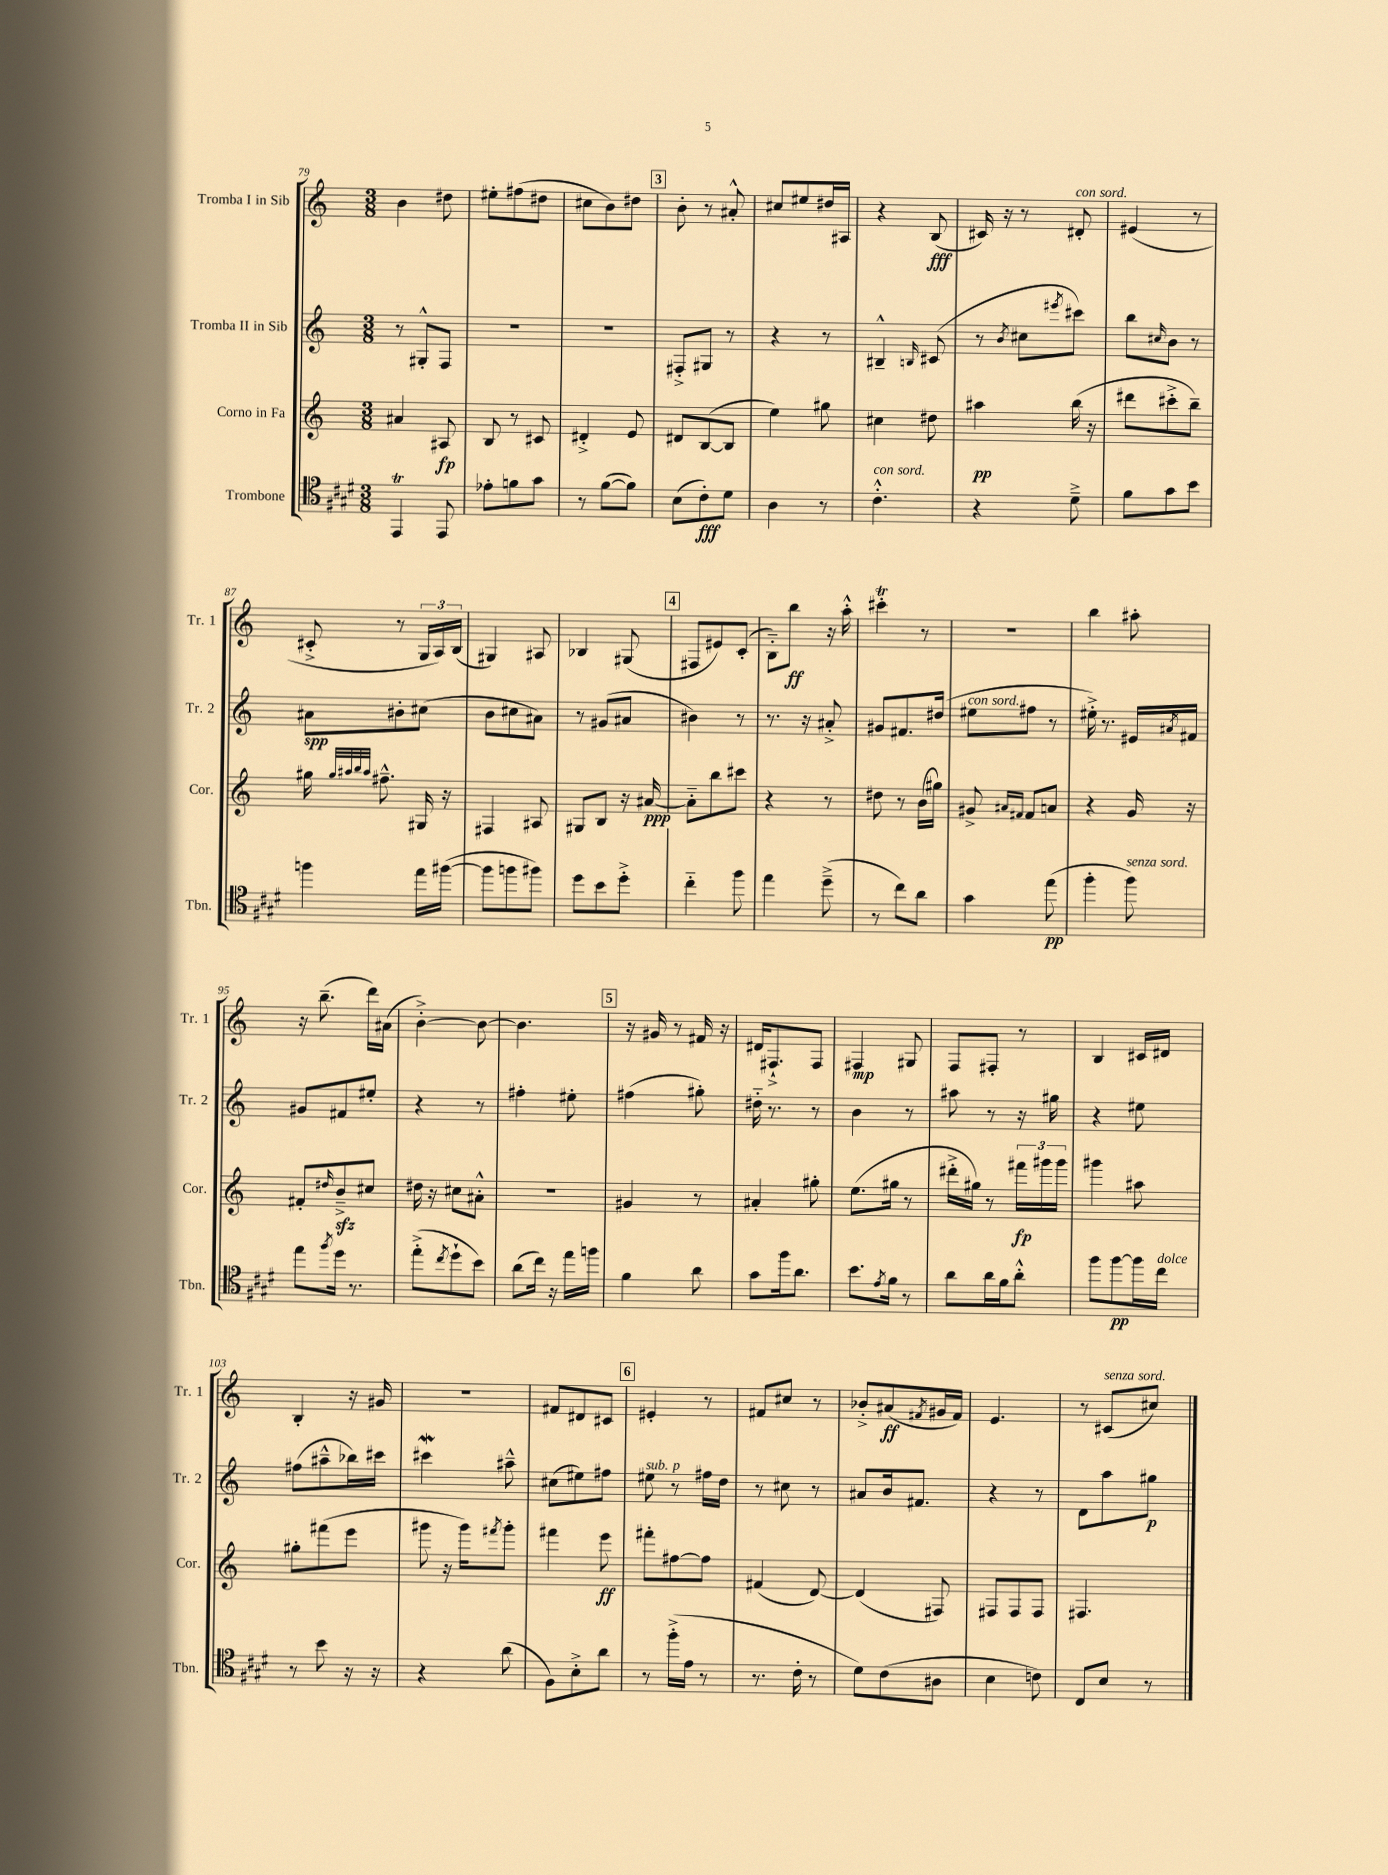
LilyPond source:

<<
\new StaffGroup <<
\new Staff = "s0" \with { instrumentName = "Tromba I in Sib" shortInstrumentName = "Tr. 1" } {
    \clef treble \key c \major \numericTimeSignature \time 3/8
    b'4 dis''8 |
    eis''8-. fis''8( dis''8 |
    cis''8 b'8) dis''8 |
    \mark \markup { \box "3" } b'8-. r8 ais'8-.-^ |
    cis''8 eis''8 dis''16 ais16 |
    r4 b8\fff( |
    cis'16) r16 r8 dis'8-.^\markup { \italic "con sord." } |
    eis'4( r8 |
    cis'8-.-> r8 \tuplet 3/2 { g16 a16) b16( } |
    gis4) ais8 |
    bes4 gis8( |
    \mark \markup { \box "4" } fis8 eis'8) c'8-.( |
    b8-_) b''8\ff r16 a''16-.-^ |
    cis'''4-.\trill r8 |
    R4. |
    b''4 ais''8-. |
    r16 b''8.--( d'''16) ais'16( |
    b'4~-.->) b'8~ |
    b'4. |
    \mark \markup { \box "5" } r16 gis'16 r8 fis'16 r16 |
    dis'16 fis8.-!-> fis8 |
    fis4\mp gis8 |
    f8 fis8-. r8 |
    b4 cis'16 dis'16 |
    b4-. r16 gis'16 |
    R4. |
    fis'8 dis'8 cis'8 |
    \mark \markup { \box "6" } eis'4-. r8 |
    fis'8 cis''8 r8 |
    bes'8-.-> ais'8\ff( \acciaccatura { fis'8 } gis'16 fis'16) |
    e'4. |
    r8 cis'8^\markup { \italic "senza sord." }( cis''8) \bar "|." |
}
\new Staff = "s1" \with { instrumentName = "Tromba II in Sib" shortInstrumentName = "Tr. 2" } {
    \clef treble \key c \major \numericTimeSignature \time 3/8
    r8 gis8-.-^ f8 |
    R4. |
    R4. |
    \mark \markup { \box "3" } fis8-.-> gis8 r8 |
    r4 r8 |
    bis4---^ \grace { b16 } cis'8( |
    r8 \acciaccatura { b'8 } cis''8 \acciaccatura { eis'''8 } cis'''8) |
    b''8 \grace { cis''16 } b'8 r8 |
    ais'8\spp bis'8-. cis''8( |
    b'8 cis''8 ais'8) |
    r8 gis'8( ais'8 |
    \mark \markup { \box "4" } bis'4) r8 |
    r8. r16 ais'8-.-> |
    gis'8 fis'8. dis''16( |
    eis''8^\markup { \italic "con sord." } fis''8 r8 |
    eis''16-.->) r8. eis'16 \acciaccatura { ais'8 } fis'16 |
    gis'8 fis'8 eis''8-. |
    r4 r8 |
    fis''4-. eis''8-. |
    \mark \markup { \box "5" } fis''4( gis''8-.) |
    dis''16-_ r8. r8 |
    b'4 r8 |
    ais''8 r8 r16 gis''16 |
    r4 eis''8 |
    fis''8( ais''8---^ bes''16) cis'''16 |
    cis'''4\mordent ais''8---^ |
    cis''8( eis''8) fis''8 |
    \mark \markup { \box "6" } eis''8^\markup { \italic "sub. p" } r8 fis''16 d''16 |
    r8 cis''8 r8 |
    ais'8 b'16 fis'8. |
    r4 r8 |
    d'8 a''8 gis''8\p \bar "|." |
}
\new Staff = "s2" \with { instrumentName = "Corno in Fa" shortInstrumentName = "Cor." } {
    \clef treble \key c \major \numericTimeSignature \time 3/8
    ais'4 ais8\fp |
    b8 r8 cis'8 |
    dis'4-.-> e'8 |
    \mark \markup { \box "3" } dis'8 b8~( b8 |
    e''4) gis''8 |
    cis''4 dis''8 |
    ais''4\pp b''16( r16 |
    dis'''8 cis'''8-.-> b''8--) |
    gis''16 \grace { gis''32 ais''32 b''32 ais''32 } fis''8.---^ gis16 r16 |
    fis4 ais8 |
    gis8 b8 r16 ais'16~\ppp |
    \mark \markup { \box "4" } ais'8-_ b''8 cis'''8 |
    r4 r8 |
    dis''8 r8 b'16( gis''16) |
    gis'8-> \grace { ais'16 fis'16 } fis'8 a'8 |
    r4 g'16 r16 |
    fis'8-. \grace { dis''16 } b'8--->\sfz cis''8 |
    dis''16 r16 cis''8 ais'8-.-^ |
    R4. |
    \mark \markup { \box "5" } gis'4 r8 |
    ais'4-. gis''8-. |
    e''8.( gis''16 r8 |
    dis'''16-.-> gis''16) r8 \tuplet 3/2 { fis'''16\fp gis'''16 gis'''16 } |
    gis'''4 ais''8 |
    gis''8-. fis'''8( e'''8 |
    gis'''8 r16 gis'''16) \acciaccatura { fis'''8 } gis'''8-. |
    fis'''4 e'''8\ff |
    \mark \markup { \box "6" } fis'''8-. fis''8~ fis''8 |
    fis'4( d'8~) |
    d'4( fis8) |
    fis8 fis8 fis8 |
    fis4. \bar "|." |
}
\new Staff = "s3" \with { instrumentName = "Trombone" shortInstrumentName = "Tbn." } {
    \clef tenor \key e \major \numericTimeSignature \time 3/8
    e,4\trill e,8 |
    ees'8-. f'8 gis'8 |
    r8 fis'8~( fis'8) |
    \mark \markup { \box "3" } b8( cis'8-.\fff) dis'8 |
    a4 r8 |
    cis'4.-.-^^\markup { \italic "con sord." } |
    r4 dis'8---> |
    fis'8 gis'8 b'8 |
    f''4 e''16 fis''16~( |
    fis''8 f''8 fis''8) |
    dis''8 b'8 dis''8-.-> |
    \mark \markup { \box "4" } cis''4-_ fis''8 |
    e''4 dis''8--->( |
    r8 cis''8) a'8 |
    gis'4 e''8\pp( |
    fis''4-. fis''8^\markup { \italic "senza sord." }) |
    e''8 \acciaccatura { fis''8 } dis''16 r8. |
    e''8-.->( \acciaccatura { cis''8 } dis''8-! b'8) |
    a'8( cis''16) r16 e''16 f''16 |
    \mark \markup { \box "5" } fis'4 a'8 |
    gis'8 fis''16 a'8. |
    b'8. \acciaccatura { e'8 } fis'16 r8 |
    a'8 a'16 fis'16 a'8-.-^ |
    fis''8 fis''8~\pp fis''16 cis''16^\markup { \italic "dolce" } |
    r8 b'8 r16 r16 |
    r4 a'8( |
    fis8) b8-.-> a'8 |
    \mark \markup { \box "6" } r8 fis''16-.->( e'16 r8 |
    r8. cis'16-. r8 |
    dis'8) cis'8( ais8 |
    b4 c'8) |
    cis8 b8 r8 \bar "|." |
}
>>
>>
\layout { \context { \Score currentBarNumber = #79 } }
